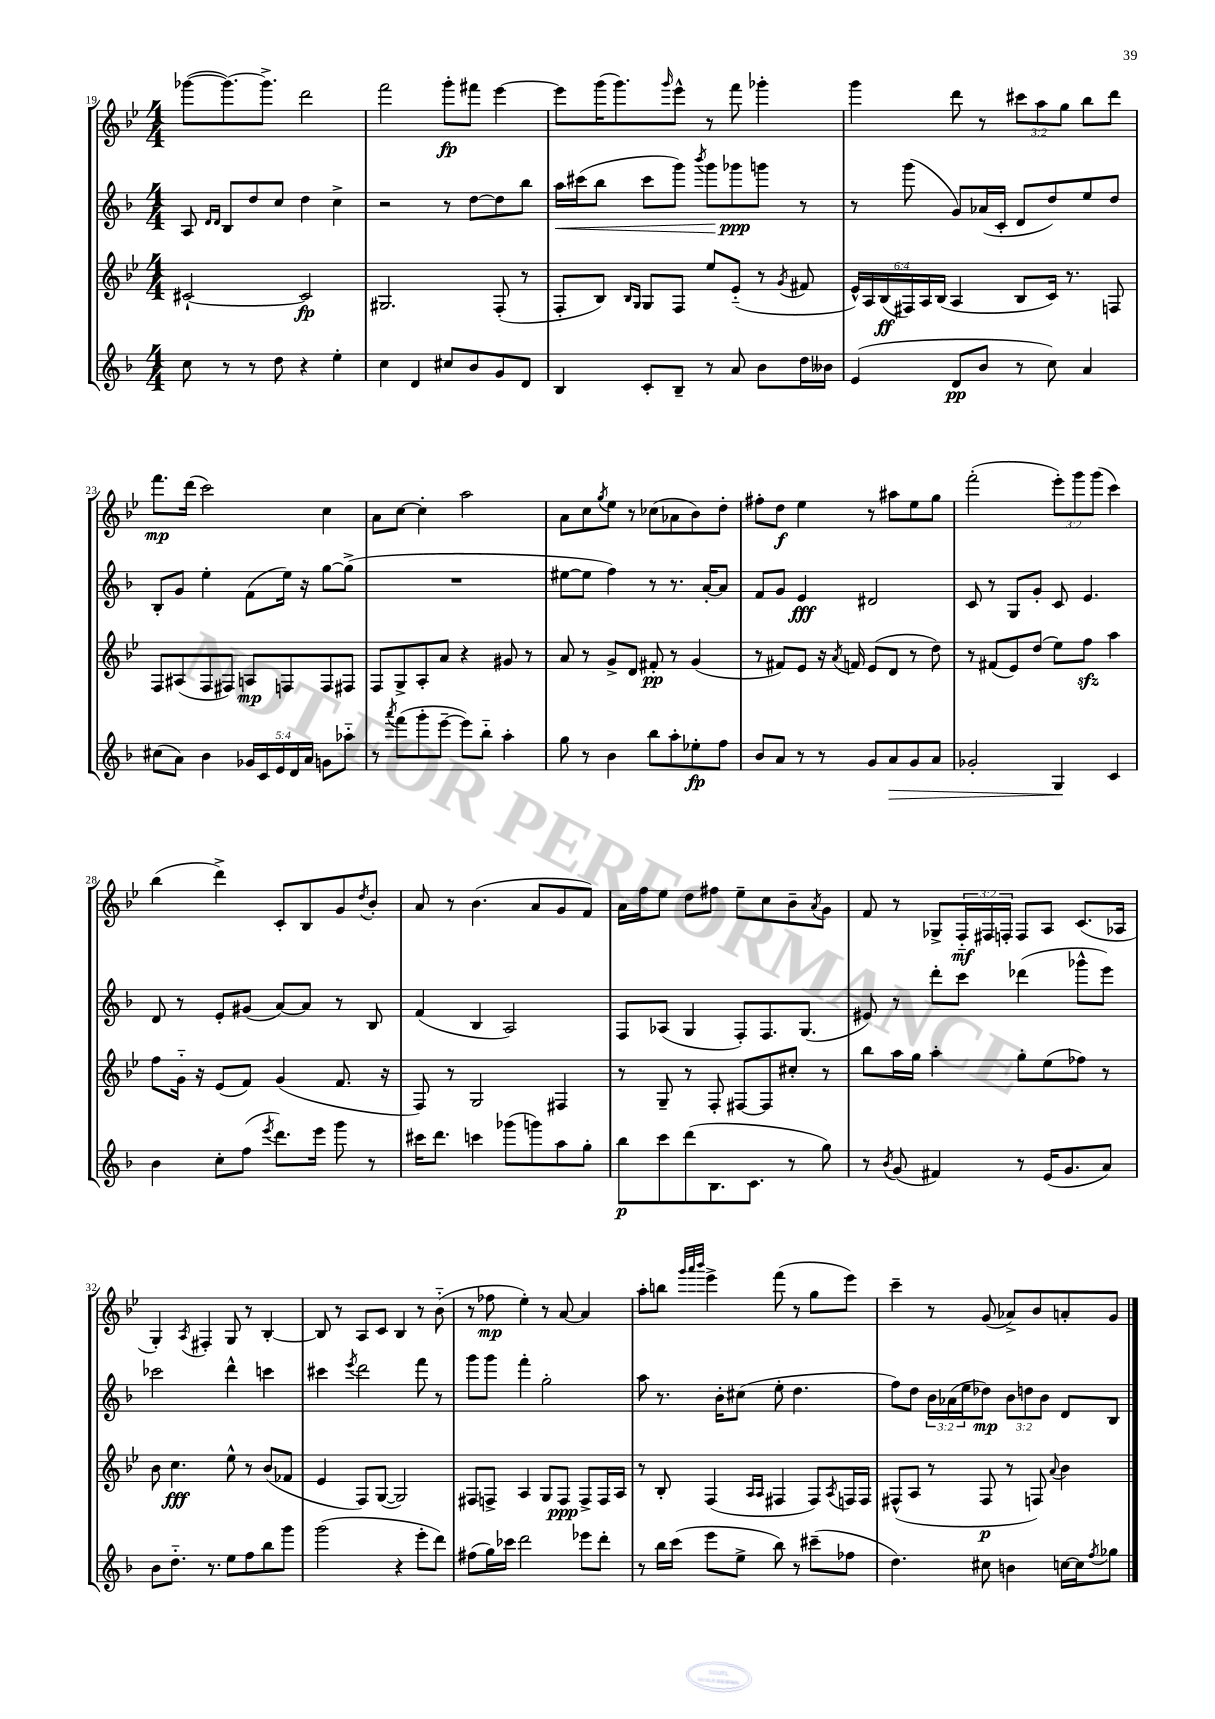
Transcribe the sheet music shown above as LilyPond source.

<<
\new StaffGroup <<
\new Staff = "s0" {
    \clef treble \key bes \major \numericTimeSignature \time 4/4 \override Staff.TupletNumber.text = #tuplet-number::calc-fraction-text
    ges'''8~( ges'''8.~) ges'''8.-> d'''2 |
    f'''2 g'''8-.\fp fis'''8 ees'''4~ |
    ees'''8 g'''16( g'''8.) \grace { g'''16 } ees'''8-^ r8 f'''8 ges'''4-. |
    g'''4 d'''8 r8 \tuplet 3/2 { cis'''8 a''8 g''8 } bes''8 d'''8 |
    f'''8.\mp d'''16( c'''2) c''4 |
    a'8 c''8~ c''4-. a''2 |
    a'8 c''8 \acciaccatura { g''8 } ees''8 r8 ces''8( aes'8 bes'8) d''8-. |
    fis''8-. d''8\f ees''4 r8 ais''8 ees''8 g''8 |
    f'''2-.( \tuplet 3/2 { ees'''8-.) g'''8 g'''8( } c'''4) |
    bes''4( d'''4->) c'8-. bes8 g'8 \acciaccatura { d''8 } bes'8-. |
    a'8 r8 bes'4.( a'8 g'8 f'8) |
    a'16 f''16 ees''8 d''8 fis''8 ees''8-- c''8 bes'8-- \acciaccatura { a'8 } g'8 |
    f'8 r8 ges8-> \tuplet 3/2 { f16-_\mf fis16 f16-. } f8 a8 c'8.( aes16 |
    g4-.) \acciaccatura { a8 } fis4-. g8 r8 bes4~-. |
    bes8 r8 a8 c'8 bes4 r8 bes'8-_( |
    r8 fes''8\mp ees''4-.) r8 a'8~ a'4 |
    a''8-. b''8 \grace { g'''32 a'''32 bes'''32 } ees'''4-> f'''8( r8 g''8 ees'''8) |
    c'''4-- r8 g'8( aes'8->) bes'8 a'8-. g'8 \bar "|." |
}
\new Staff = "s1" {
    \clef treble \key f \major \numericTimeSignature \time 4/4 \override Staff.TupletNumber.text = #tuplet-number::calc-fraction-text
    a8 \grace { d'16 d'16 } bes8 d''8 c''8 d''4 c''4-> |
    r2 r8 d''8~ d''8 bes''8 |
    a''16\< cis'''16( bes''8 cis'''8 g'''8) \acciaccatura { bes'''8 } g'''8\! ges'''8\ppp g'''8 r8 |
    r8 g'''8( g'8) aes'16( c'16-. d'8 d''8) e''8 d''8 |
    bes8-. g'8 e''4-. f'8( e''16) r16 g''8~ g''8->( |
    R1 |
    eis''8~ eis''8 f''4) r8 r8. a'16~-. a'8 |
    f'8 g'8 e'4\fff dis'2 |
    c'8 r8 g8 g'8-. c'8 e'4. |
    d'8 r8 e'8-. gis'8( a'8~) a'8 r8 bes8 |
    f'4( bes4 a2) |
    f8 aes8( g4 f8-.) f8. g8.( |
    eis'8) r8 d'''8-. c'''8 des'''4( ges'''8-^ e'''8) |
    ces'''2 d'''4-^ c'''4 |
    cis'''4 \acciaccatura { e'''8 } d'''2 f'''8 r8 |
    g'''8 g'''8 f'''4-. g''2-. |
    a''8 r8. bes'16-. cis''8( e''8-. d''4. |
    f''8) d''8 \tuplet 3/2 { bes'16 aes'16( e''16 } des''8\mp) \tuplet 3/2 { bes'8 d''8 bes'8 } d'8 bes8 \bar "|." |
}
\new Staff = "s2" {
    \clef treble \key bes \major \numericTimeSignature \time 4/4 \override Staff.TupletNumber.text = #tuplet-number::calc-fraction-text
    cis'2~-! cis'2\fp |
    gis2. f8-.( r8 |
    f8-. bes8) \grace { bes16 g16 } g8 f8 ees''8 ees'8-_( r8 \acciaccatura { g'8 } fis'8 |
    \tuplet 6/4 { ees'16-^) a16 bes16\ff( fis16) a16 bes16( } a4 bes8 c'16) r8. f8 |
    f8 ais8( f8 fis8) a8\mp f8 f8 fis8 |
    f8 g8-> a8-. a'8 r4 gis'8 r8 |
    a'8 r8 g'8-> d'8 fis'8-.\pp r8 g'4( |
    r8 fis'8) ees'8 r16 \acciaccatura { a'8 } f'16 ees'8( d'8 r8 d''8) |
    r8 fis'8( ees'8) d''8( ees''8) f''8\sfz a''4 |
    f''8 g'16-_ r16 ees'8( f'8) g'4( f'8. r16 |
    f8) r8 g2 fis4 |
    r8 g8-- r8 f8-. fis8~ fis8 cis''8-. r8 |
    bes''8 a''16 g''16 a''4-. g''8-. ees''8( fes''8) r8 |
    bes'8 c''4.\fff ees''8-^ r8 bes'8( fes'8 |
    ees'4 f8) g8~( g2) |
    fis8 f8-> a4 g8 f8\ppp f8-> f16 a16 |
    r8 bes8-. f4( \grace { a16 a16 } fis4 fis8) \acciaccatura { a8 } f16 f16 |
    fis8-^( a8 r8 fis8\p r8 f8) \appoggiatura { a'8 } bes'4 \bar "|." |
}
\new Staff = "s3" {
    \clef treble \key f \major \numericTimeSignature \time 4/4 \override Staff.TupletNumber.text = #tuplet-number::calc-fraction-text
    c''8 r8 r8 d''8 r4 e''4-. |
    c''4 d'4 cis''8 bes'8 g'8 d'8 |
    bes4 c'8-. bes8-- r8 a'8 bes'8 d''16 beses'16 |
    e'4( d'8\pp bes'8 r8 c''8) a'4 |
    cis''8( a'8) bes'4 \tuplet 5/4 { ges'16 c'16 e'16 d'16 a'16 } g'8 aes''8-_ |
    r8 \acciaccatura { a'''8 } f'''8( g'''8-. e'''8~-- e'''8) bes''8-_ a''4-. |
    g''8 r8 bes'4 bes''8 a''8-. ees''8-.\fp f''8 |
    bes'8 a'8 r8 r8 g'8 a'8\> g'8 a'8 |
    ges'2-. g4\! c'4 |
    bes'4 c''8-. f''8( \acciaccatura { e'''8 } d'''8.) e'''16 g'''8 r8 |
    cis'''16 d'''8. c'''4 ges'''8( g'''8) a''8 g''8-. |
    bes''8\p c'''8 d'''8( bes8. c'8. r8 g''8) |
    r8 \acciaccatura { bes'8 } g'8( fis'4) r8 e'16( g'8. a'8) |
    bes'8 d''8.-_ r8. e''8 f''8 bes''8 g'''8 |
    g'''2( r4 e'''8-. d'''8) |
    fis''8( g''16) ces'''16 d'''2 ees'''8 d'''8-. |
    r8 bes''16 c'''16( e'''8 e''8-> bes''8) r8 cis'''8--( fes''8 |
    d''4.) cis''8 b'4 c''16~ c''16 \acciaccatura { f''8 } ges''8 \bar "|." |
}
>>
>>
\layout { \context { \Score currentBarNumber = #19 } }
